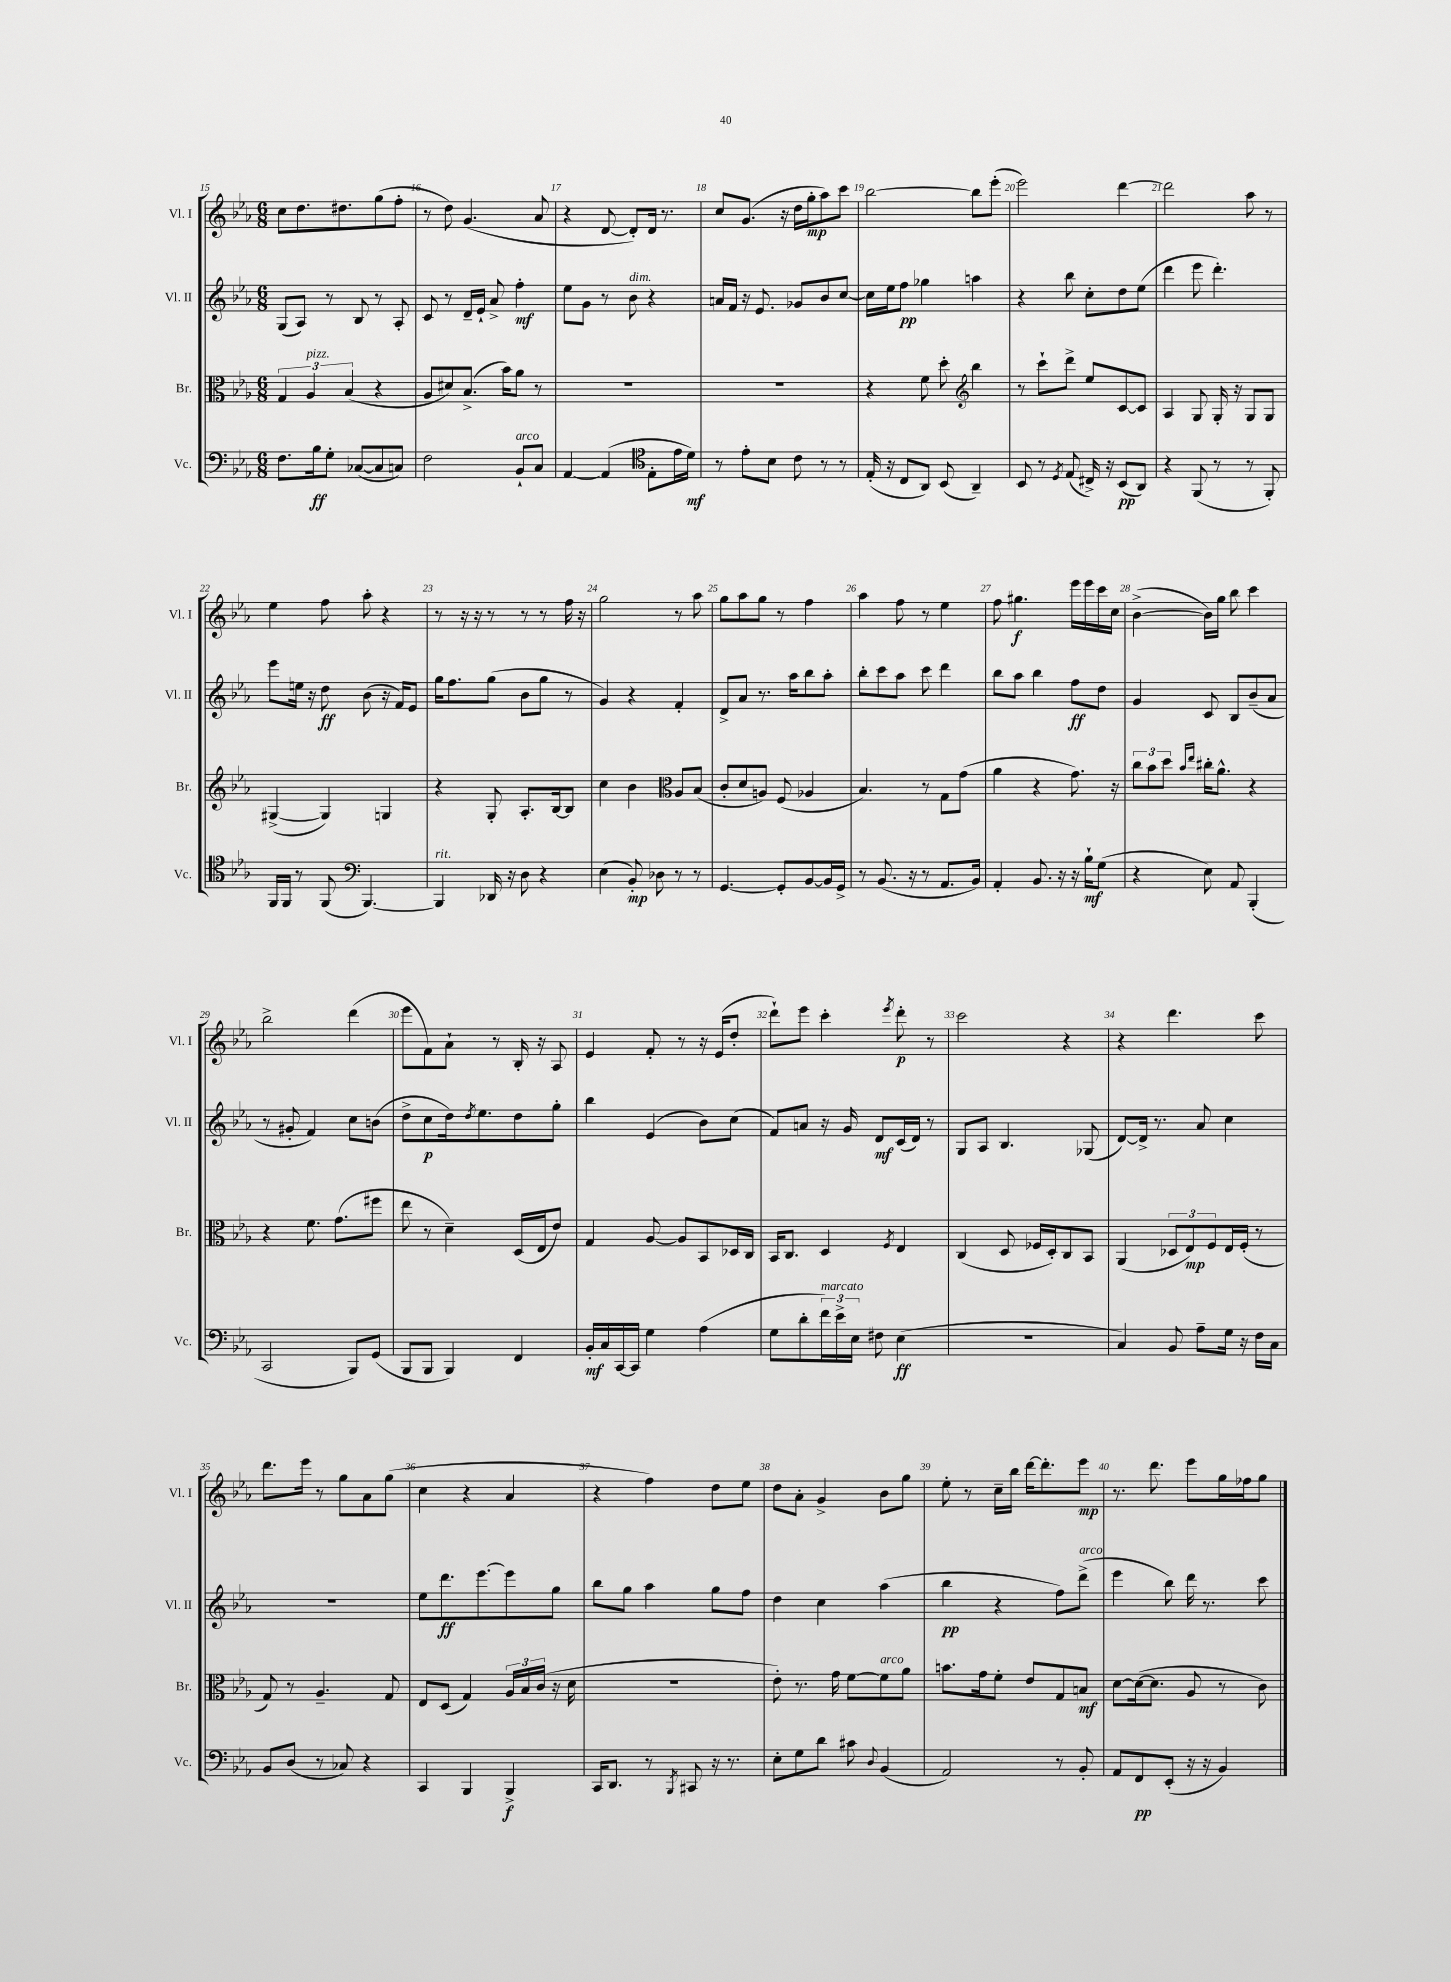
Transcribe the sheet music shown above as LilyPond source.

<<
\new StaffGroup <<
\new Staff = "s0" \with { instrumentName = "Vl. I" shortInstrumentName = "Vl. I" } {
    \clef treble \key ees \major \numericTimeSignature \time 6/8
    c''8 d''8. dis''8. g''8( f''8-. |
    r8 d''8) g'4.( aes'8 |
    r4 d'8~ d'8-.) d'16 r8. |
    c''8 g'8.( r16 d''16 g''16-.\mp aes''8) c'''8 |
    bes''2~ bes''8 ees'''8-.( |
    ees'''2) d'''4~ |
    d'''2 aes''8 r8 |
    ees''4 f''8 aes''8-. r4 |
    r8 r16 r16 r8 r8 r8 f''16 r16 |
    g''2 r8 aes''8 |
    g''8 aes''8 g''8 r8 f''4 |
    aes''4 f''8 r8 ees''4 |
    f''8 gis''4.\f ees'''16 ees'''16 c'''16 c''16 |
    bes'4~->( bes'16) g''16 bes''8 c'''4 |
    bes''2-> d'''4( |
    ees'''8 f'8) aes'8-! r8 bes16-. r16 aes8 |
    ees'4 f'8-. r8 r16 ees'16( d''8-. |
    d'''8-!) ees'''8 c'''4-. \acciaccatura { ees'''8 } d'''8-.\p r8 |
    c'''2 r4 |
    r4 d'''4. c'''8 |
    d'''8. ees'''16 r8 g''8 aes'8 g''8( |
    c''4 r4 aes'4 |
    r4 f''4) d''8 ees''8 |
    d''8 aes'8-. g'4-> bes'8 g''8 |
    ees''8-. r8 c''16-- bes''16 d'''16~ d'''8.-. ees'''8\mp |
    r8. d'''8. ees'''8 g''16 fes''16 g''8 \bar "|." |
}
\new Staff = "s1" \with { instrumentName = "Vl. II" shortInstrumentName = "Vl. II" } {
    \clef treble \key ees \major \numericTimeSignature \time 6/8
    g8( aes8) r8 bes8 r8 aes8-. |
    c'8 r8 d'16-- ees'16-! aes'8-> f''4-.\mf |
    ees''8 g'8 r8 bes'8^\markup { \italic "dim." } r4 |
    a'16 f'16 r16 ees'8. ges'8 bes'8 c''8~ |
    c''16 ees''16 f''8\pp ges''4 a''4 |
    r4 bes''8 c''8-. d''8 ees''8( |
    d'''4 ees'''8 d'''4.-.) |
    ees'''8 e''16 r16 d''8\ff bes'8( r16 f'16) ees'8 |
    g''16 f''8. g''8( bes'8 g''8 r8 |
    g'4) r4 f'4-. |
    d'8-> aes'8 r8. aes''16 bes''8 aes''8-. |
    bes''8-. c'''8 aes''8 c'''8 d'''4 |
    bes''8 aes''8 bes''4 f''8\ff d''8 |
    g'4 c'8 bes8 bes'8--( aes'8 |
    r8 gis'8-. f'4) c''8 b'8( |
    d''8-> c''8\p d''16) \acciaccatura { d''8 } ees''8. d''8 g''8-. |
    bes''4 ees'4( bes'8) c''8( |
    f'8) a'8 r16 g'16 d'8\mf c'16( d'16) r8 |
    g8 aes8 bes4. ges8( |
    d'8~) d'16-> r8. aes'8 c''4 |
    R2. |
    ees''8 d'''8.\ff ees'''8.~ ees'''8 g''8 |
    bes''8 g''8 aes''4 g''8 f''8 |
    d''4 c''4 aes''4( |
    bes''4\pp r4 f''8) d'''8->^\markup { \italic "arco" }( |
    ees'''4 bes''8) d'''16 r8. c'''8 \bar "|." |
}
\new Staff = "s2" \with { instrumentName = "Br." shortInstrumentName = "Br." } {
    \clef alto \key ees \major \numericTimeSignature \time 6/8
    \tuplet 3/2 { g4 aes4^\markup { \italic "pizz." } bes4( } r4 |
    aes8 dis'8) bes8.->( bes'16) aes'8 r8 |
    R2. |
    R2. |
    r4 f'8 d''8-. \clef treble bes''4 |
    r8 c'''8-! d'''8-> ees''8 c'8~ c'8 |
    aes4 g8 g16-. r16 g8 g8 |
    gis4~->( gis4) g4 |
    r4 g8-. aes8.-. bes16~ bes8 |
    c''4 bes'4 \clef alto aes8 bes8( |
    c'8-. d'8 a8) f8( aes4 |
    bes4.) r8 g8 g'8( |
    aes'4 r4 g'8.) r16 |
    \tuplet 3/2 { c''8 bes'8 d''8 } \grace { bes'16 ees''16 } cis''16-. aes'8.-^ r4 |
    r4 f'8. g'8.( fis''8 |
    ees''8 r8 d'4--) d16( ees16 ees'8) |
    g4 aes8~ aes8 bes,8 des16 c16 |
    bes,16 c8. d4 \acciaccatura { f8 } ees4 |
    c4( d8 fes16 d16-.) c8 bes,8 |
    aes,4( \tuplet 3/2 { des8 ees8\mp) f8 } ees16 f16-.( r8 |
    g8) r8 aes4.-- g8 |
    ees8 d8( g4) \tuplet 3/2 { aes16 bes16 c'16( } r16 d'16 |
    R2. |
    ees'8-.) r8. g'16 f'8~ f'8^\markup { \italic "arco" } aes'8 |
    b'8. g'16 f'8-. ees'8 g8 b8\mf |
    d'8~ d'16~( d'8. aes8 r8 c'8) \bar "|." |
}
\new Staff = "s3" \with { instrumentName = "Vc." shortInstrumentName = "Vc." } {
    \clef bass \key ees \major \numericTimeSignature \time 6/8
    f8. bes16\ff g8-. ces8~( ces8 c8) |
    f2 bes,8-!^\markup { \italic "arco" } c8 |
    aes,4~ aes,4( \clef tenor ees8-. ees'16 d'16\mf) |
    r8 ees'8-. bes8 c'8 r8 r8 |
    ees16-.( r16 c8 aes,8) bes,8( aes,4--) |
    bes,8 r8 \acciaccatura { d8 } ees8( cis16->) r16 bes,8\pp( aes,8) |
    r4 f,8( r8 r8 f,8-.) |
    f,16 f,16 r8 f,8( \clef bass bes,,4.~) |
    bes,,4^\markup { \italic "rit." } des,16 r16 d8 r4 |
    ees4( bes,8-.\mp) des8 r8 r8 |
    g,4.~ g,8-. bes,8~ bes,16 g,16-> |
    r8 bes,8.( r16 r8 aes,8. bes,16) |
    aes,4-. bes,8. r16 r16 bes16-!\mf g8( |
    r4 ees8) aes,8 bes,,4-.( |
    c,2 bes,,8) g,8( |
    bes,,8 bes,,8 bes,,4) f,4 |
    bes,16-.\mf c16 c,16~ c,16 g4 aes4( |
    g8 d'8-. \tuplet 3/2 { f'16^\markup { \italic "marcato" }) ees'16-> ees16 } fis8 ees4\ff( |
    R2. |
    c4) bes,8 aes8-- g16 r16 f16 c16 |
    bes,8 d8( r8 ces8) r4 |
    c,4 bes,,4 bes,,4->\f |
    c,16 d,8. r8 \acciaccatura { bes,,8 } cis,8 r16 r8. |
    ees8-. g8 d'8 cis'8 \appoggiatura { d8 } bes,4( |
    aes,2) r8 bes,8-. |
    aes,8 f,8\pp ees,8-.( r16 r16 bes,4) \bar "|." |
}
>>
>>
\layout { \context { \Score currentBarNumber = #15 \override BarNumber.break-visibility = ##(#f #t #t) barNumberVisibility = #all-bar-numbers-visible } }
